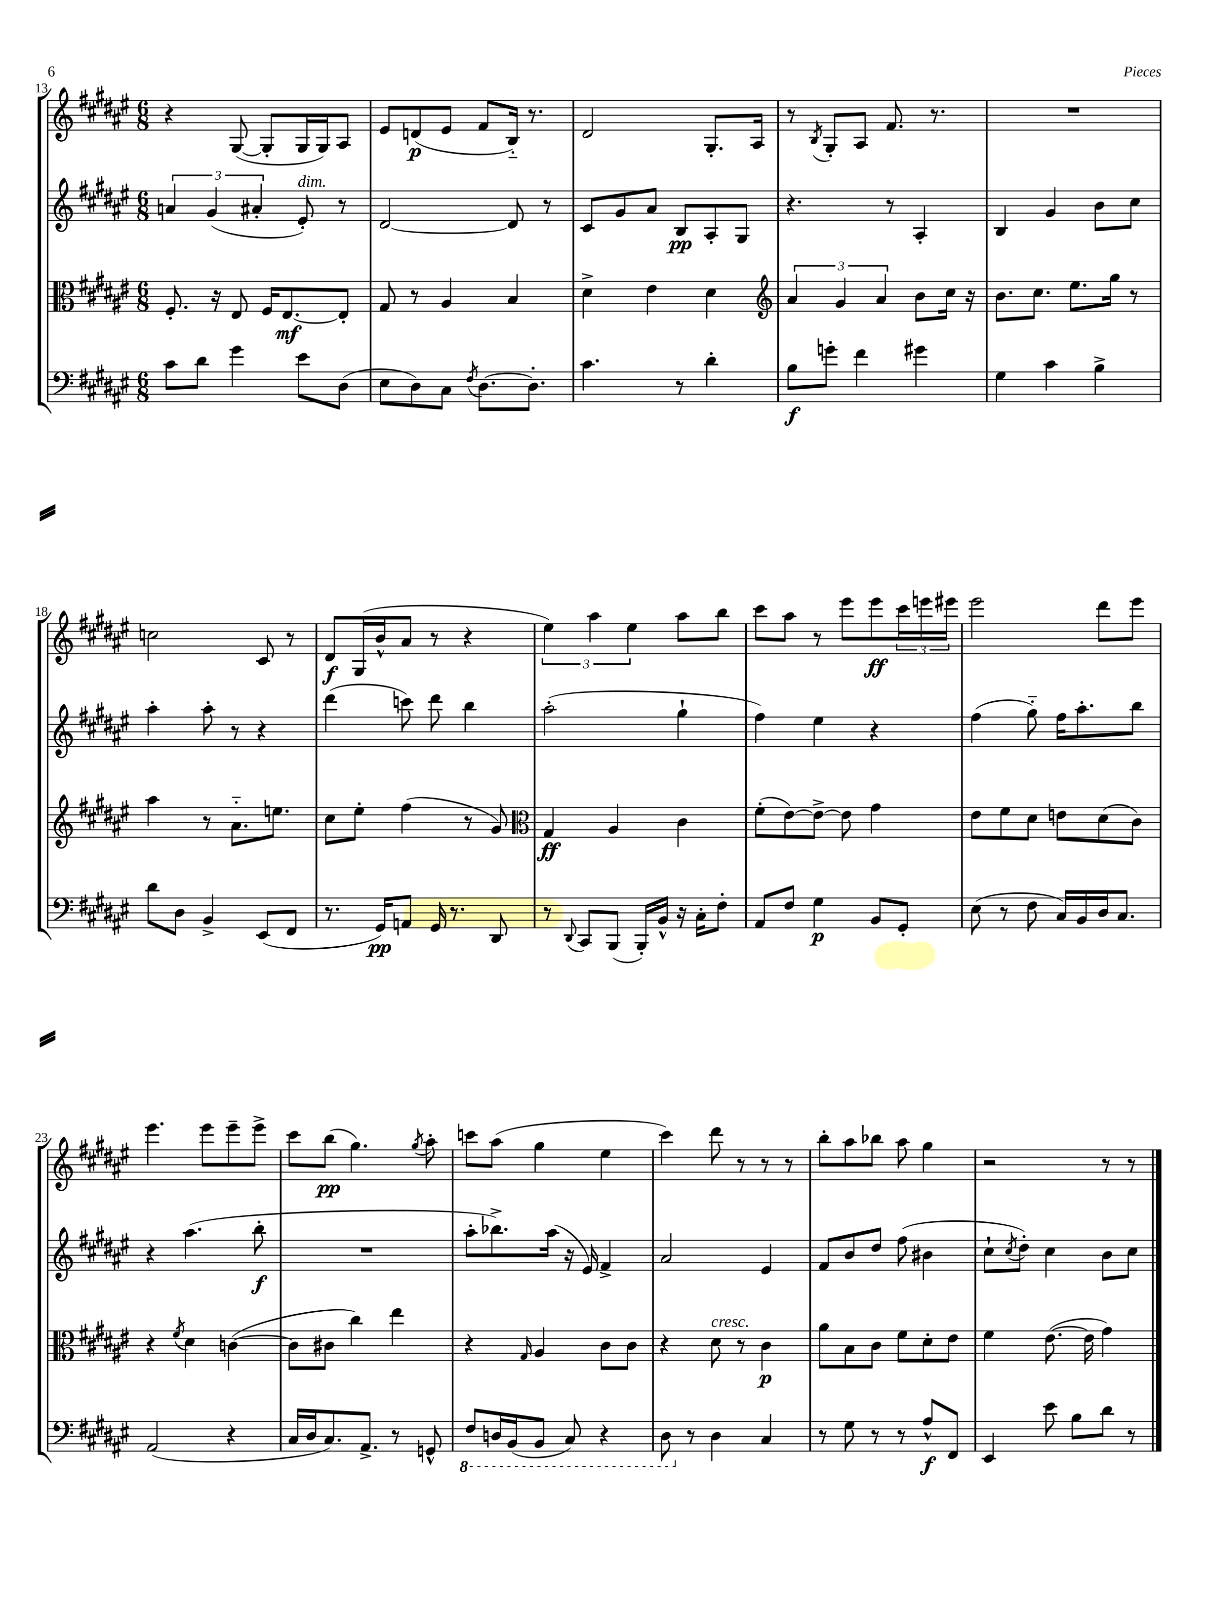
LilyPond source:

<<
\new StaffGroup <<
\new Staff = "s0" {
    \clef treble \key fis \major \numericTimeSignature \time 6/8
    r4 gis8~( gis8-. gis16 gis16) ais8 |
    eis'8 d'8\p( eis'8 fis'8 b16-_) r8. |
    dis'2 gis8.-. ais16 |
    r8 \acciaccatura { b8 } gis8-. ais8 fis'8. r8. |
    R2. |
    c''2 cis'8 r8 |
    dis'8\f gis16( b'16-^ ais'8 r8 r4 |
    \tuplet 3/2 { eis''4) ais''4 eis''4 } ais''8 b''8 |
    cis'''8 ais''8 r8 eis'''8 eis'''8\ff \tuplet 3/2 { cis'''16 e'''16 eis'''16 } |
    eis'''2 dis'''8 eis'''8 |
    eis'''4. eis'''8 eis'''8-- eis'''8-> |
    cis'''8 b''8\pp( gis''4.) \acciaccatura { gis''8 } ais''8-. |
    c'''8 ais''8( gis''4 eis''4 |
    cis'''4) dis'''8 r8 r8 r8 |
    b''8-. ais''8 bes''8 ais''8 gis''4 |
    r2 r8 r8 \bar "|." |
}
\new Staff = "s1" {
    \clef treble \key fis \major \numericTimeSignature \time 6/8
    \tuplet 3/2 { a'4 gis'4( ais'4-. } eis'8-.^\markup { \italic "dim." }) r8 |
    dis'2~ dis'8 r8 |
    cis'8 gis'8 ais'8 b8\pp ais8-. gis8 |
    r4. r8 ais4-. |
    b4 gis'4 b'8 cis''8 |
    ais''4-. ais''8-. r8 r4 |
    dis'''4( c'''8) dis'''8 b''4 |
    ais''2-.( gis''4-! |
    fis''4) eis''4 r4 |
    fis''4( gis''8-_) fis''16 ais''8.-. b''8 |
    r4 ais''4.( b''8-.\f |
    R2. |
    ais''8-. bes''8.->) ais''16( r16 eis'16) fis'4-> |
    ais'2 eis'4 |
    fis'8 b'8 dis''8 fis''8( bis'4 |
    cis''8-! \acciaccatura { cis''8 } dis''8-.) cis''4 b'8 cis''8 \bar "|." |
}
\new Staff = "s2" {
    \clef alto \key fis \major \numericTimeSignature \time 6/8
    fis8.-. r16 eis8 fis16 eis8.~\mf eis8-. |
    gis8 r8 ais4 b4 |
    dis'4-> eis'4 dis'4 |
    \clef treble \tuplet 3/2 { ais'4 gis'4 ais'4 } b'8 cis''16 r16 |
    b'8. cis''8. eis''8. gis''16 r8 |
    ais''4 r8 ais'8.-_ e''8. |
    cis''8 eis''8-. fis''4( r8 gis'8) |
    \clef alto gis4\ff ais4 cis'4 |
    fis'8-.( eis'8~) eis'8~-> eis'8 gis'4 |
    eis'8 fis'8 dis'8 e'8 dis'8( cis'8) |
    r4 \acciaccatura { fis'8 } dis'4 c'4~( |
    c'8 cis'8 cis''4) eis''4 |
    r4 \grace { gis16 } ais4 cis'8 cis'8 |
    r4 dis'8^\markup { \italic "cresc." } r8 cis'4\p |
    ais'8 b8 cis'8 fis'8 dis'8-. eis'8 |
    fis'4 eis'8.~( eis'16 gis'4) \bar "|." |
}
\new Staff = "s3" {
    \clef bass \key fis \major \numericTimeSignature \time 6/8
    cis'8 dis'8 gis'4 eis'8 dis8( |
    eis8 dis8) cis8 \acciaccatura { fis8 } dis8.~ dis8.-. |
    cis'4. r8 dis'4-. |
    b8\f g'8-. fis'4 gis'4 |
    gis4 cis'4 b4-> |
    dis'8 dis8 b,4-> eis,8( fis,8 |
    r8. gis,16\pp) a,8 gis,16 r8. dis,8 |
    r8 \appoggiatura { dis,8 } cis,8 b,,8( b,,16-.) b,16-^ r16 cis16-. fis8-. |
    ais,8 fis8 gis4\p b,8 gis,8-. |
    eis8( r8 fis8 cis16) b,16 dis16 cis8. |
    ais,2( r4 |
    cis16 dis16 cis8.) ais,8.-> r8 g,8-^ |
    \ottava #-1 fis,8 d,16 b,,16( b,,8 cis,8) r4 |
    dis,8 \ottava #0 r8 dis4 cis4 |
    r8 gis8 r8 r8 ais8-^\f fis,8 |
    eis,4 eis'8 b8 dis'8 r8 \bar "|." |
}
>>
>>
\layout { \context { \Score currentBarNumber = #13 } }
